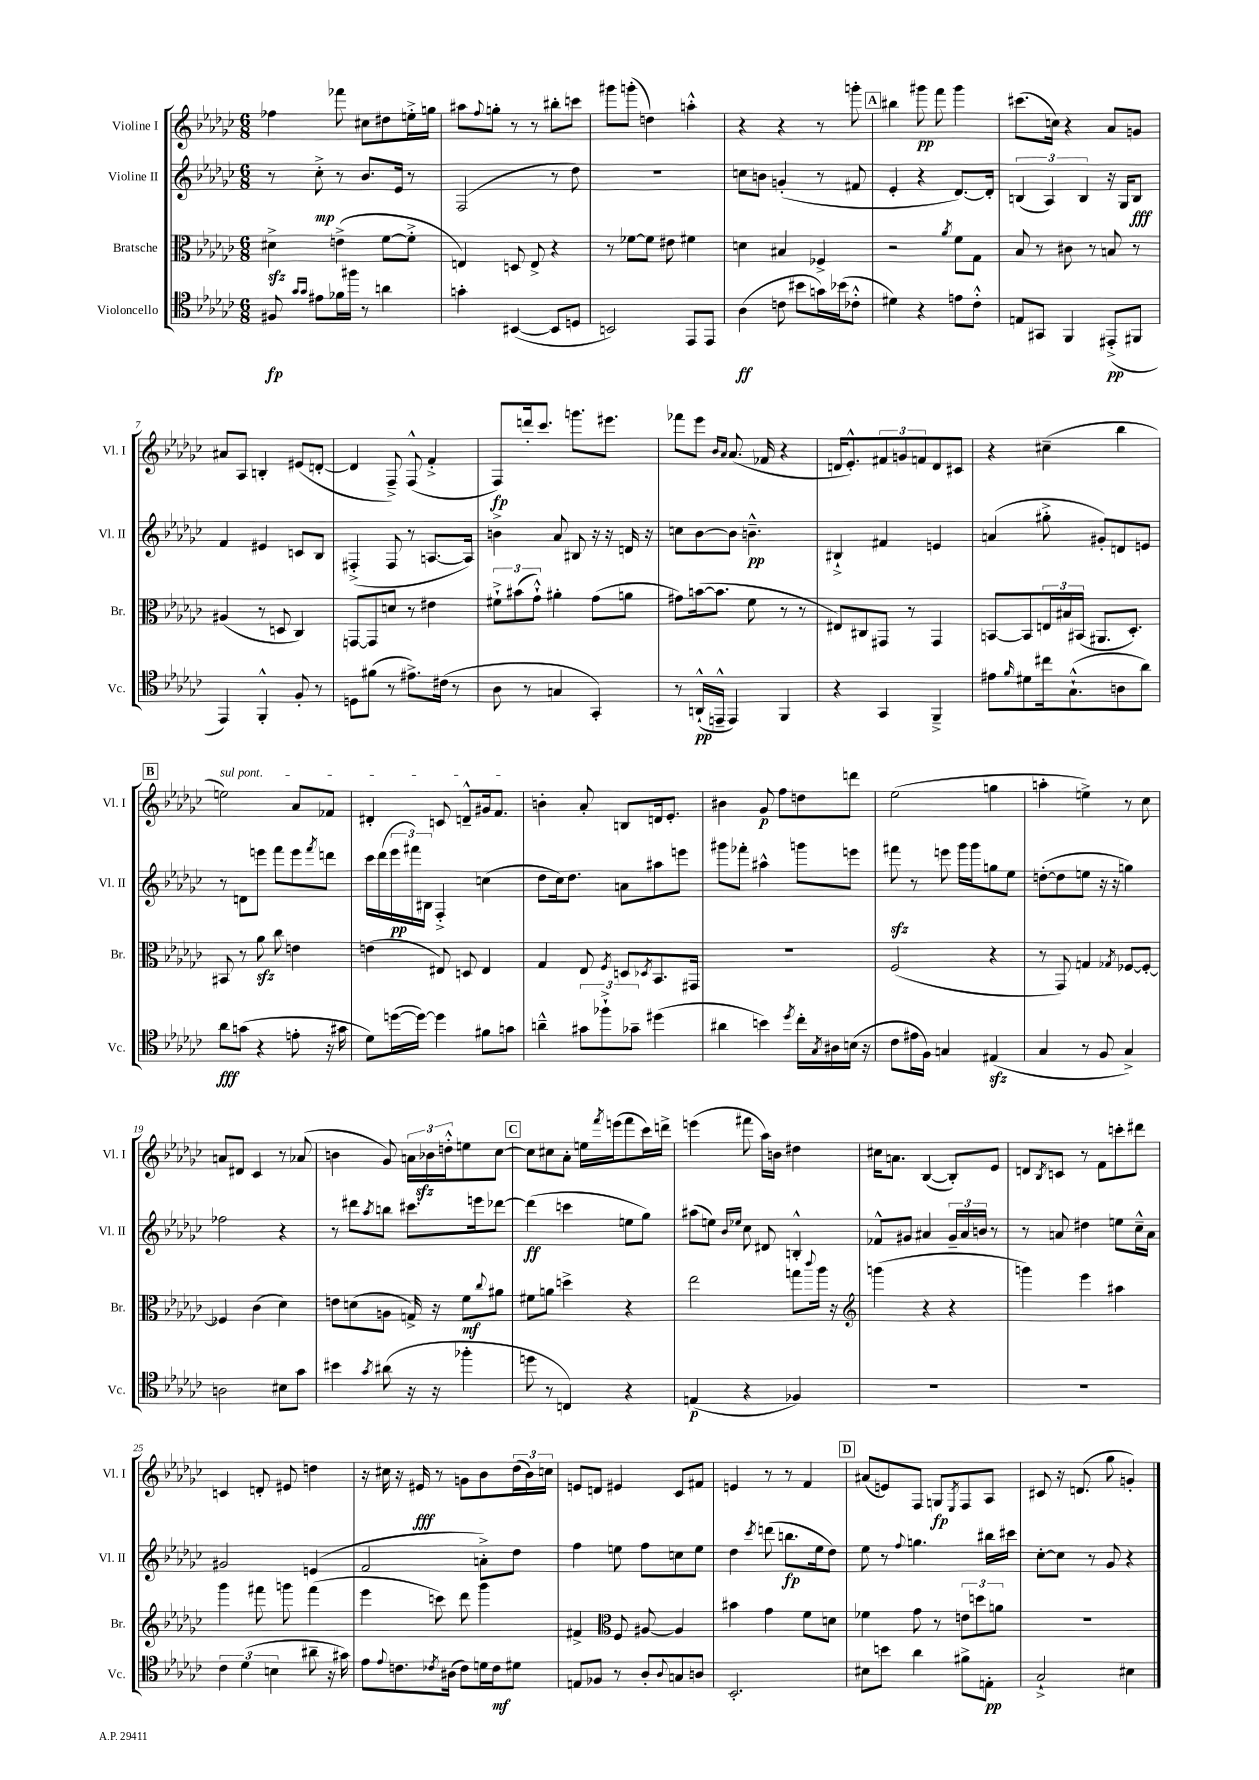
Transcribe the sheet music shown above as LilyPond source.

<<
\new StaffGroup <<
\new Staff = "s0" \with { instrumentName = "Violine I" shortInstrumentName = "Vl. I" } {
    \clef treble \key ges \major \numericTimeSignature \time 6/8
    fes''4 fes'''8 cis''8 dis''8 e''16-.-> g''16 |
    ais''8 \appoggiatura { f''8 } g''8-. r8 r8 bis''8-. c'''8 |
    gis'''8 g'''8-.( d''4) a''4-.-^ |
    r4 r4 r8 g'''8-. |
    \mark \markup { \box "A" } bis''4 gis'''8\pp f'''8 gis'''4 |
    cis'''8.( c''16) r4 aes'8 g'8 |
    ais'8 aes8 b4-. eis'8( d'8~-. |
    d'4 f8--->) f8-^( f'4-.-> |
    f8\fp) d'''16-. ces'''8. g'''8. eis'''8. |
    fes'''8 ees'''8 \grace { bes'16 aes'16 } aes'8.( fes'16 r4 |
    d'16 ees'8.-.-^) \tuplet 3/2 { fis'8 g'8 f'8 } d'8 cis'8 |
    r4 cis''4--( bes''4 |
    \mark \markup { \box "B" } \once \override TextSpanner.bound-details.left.text = \markup { \italic "sul pont." } e''2\startTextSpan) aes'8 fes'8 |
    dis'4-. c'8 d'8---^ gis'16 f'8.\stopTextSpan |
    b'4-. aes'8-. b8 d'16 ees'8.-. |
    bis'4 ges'8\p f''8 d''8 d'''8 |
    ees''2( g''4 |
    a''4-. e''4->) r8 ces''8 |
    a'8 dis'8 ces'4 r8 aes'8( |
    b'4 ges'8) \tuplet 3/2 { a'16 bes'16\sfz d''16-.-^ } e''8 ces''8~ |
    \mark \markup { \box "C" } ces''8 cis''8 aes'8-. e''16 \acciaccatura { f'''8 } e'''16( f'''8 ces'''16) d'''16-> |
    e'''4( fis'''8 aes''16) b'16 dis''4 |
    cis''16 a'8. bes4~( bes8-.) ees'8 |
    d'8 \acciaccatura { bes8 } c'8 r8 f'8 c'''8-. dis'''8 |
    c'4 d'8-. eis'8 d''4 |
    r16 cis''16 r16 eis'16\fff r8 g'8 bes'8 \tuplet 3/2 { des''16( bes'16) c''16 } |
    e'8 d'8 eis'4 ces'8 fis'8 |
    e'4 r8 r8 f'4 |
    \mark \markup { \box "D" } ais'8( e'8) f8 g8\fp \acciaccatura { ees8 } f8 aes8 |
    cis'8 r16 d'8.( ges''8 g'4-.) \bar "|." |
}
\new Staff = "s1" \with { instrumentName = "Violine II" shortInstrumentName = "Vl. II" } {
    \clef treble \key ges \major \numericTimeSignature \time 6/8
    r8 ces''8-.->\mp r8 bes'8. ees'16 r8 |
    f2( r8 des''8) |
    R2. |
    c''8 b'8 g'4-.( r8 fis'8 |
    \mark \markup { \box "A" } ees'4-. r4 des'8.~) des'16-. |
    \tuplet 3/2 { b4( aes4) b4 } r16 ges16 b8\fff |
    f'4 eis'4 c'8 bes8 |
    fis4-.->( fis8 r8 a8.~ a16) |
    b'4-> aes'8 bis8 r16 r16 d'16 r16 |
    c''8 bes'8~ bes'8 b'4.---^\pp |
    bis4-!-> fis'4 e'4 |
    a'4( gis''8-.-> gis'8-.) d'8 e'8 |
    \mark \markup { \box "B" } r8 d'8 e'''8 f'''8 e'''8 \acciaccatura { f'''8 } d'''8 |
    ces'''16 des'''16( \tuplet 3/2 { ees'''16\pp fis'''16) bis16 } f4-.-> c''4( |
    des''8 ces''16) des''8. a'8 ais''8 e'''8 |
    gis'''8 fes'''8-. ais''4-^ g'''8 e'''8 |
    fis'''8\sfz r8 e'''8 ges'''16 ges'''16 g''8 ees''8 |
    d''8~-.( d''8 e''8 r16 r16 g''4) |
    fes''2 r4 |
    r8 dis'''8 \acciaccatura { aes''8 } b''8 cis'''8. e'''16 des'''8~ |
    \mark \markup { \box "C" } des'''4\ff( c'''4 e''8 ges''8) |
    ais''8( e''8) \grace { bes'16 ees''16 } ces''8 dis'8 b4-.-^ |
    fes'8-^ gis'8 ais'4 \tuplet 3/2 { gis'16-- ais'16 b'16 } r8 |
    r8 a'8 dis''4 e''8 ces''16---^ a'16 |
    gis'2 e'4( |
    f'2 a'8-.->) des''8 |
    f''4 e''8 f''8 c''8 e''8 |
    des''4 \acciaccatura { ces'''8 } d'''8( b''8.\fp ees''16 des''8) |
    \mark \markup { \box "D" } ees''8 r8 \appoggiatura { f''8 } g''4. bis''16 cis'''16 |
    ces''8~-. ces''8 r8 ges'8 r4 \bar "|." |
}
\new Staff = "s2" \with { instrumentName = "Bratsche" shortInstrumentName = "Br." } {
    \clef alto \key ges \major \numericTimeSignature \time 6/8
    dis'4->\sfz e'4->( f'8~ f'8-.-> |
    e4) d8 e8-> r4 |
    r8 fes'8~ fes'8 eis'8 fis'4 |
    d'4 bis4 fes4-> |
    \mark \markup { \box "A" } r2 \acciaccatura { aes'8 } f'8 ges8 |
    bes8 r8 cis'8 r8 b8 r8 |
    ais4( r8 d8 ces4) |
    g,8~ g,8 d'8 r8 eis'4 |
    \tuplet 3/2 { fis'8-!-> bis'8( ges'8-!-^) } ais'4-. ges'8( a'8 |
    gis'8) b'16~( b'8. f'8 r8 r8 |
    eis8) cis8 gis,8 r8 gis,4 |
    b,8~ b,8 \tuplet 3/2 { e16 bis16 bis,16( } ais,8. des8.-.) |
    \mark \markup { \box "B" } bis,8 r8 aes'8\sfz ces''8 e'4 |
    e'4( eis8) d8 eis4 |
    ges4 ees8 \acciaccatura { f8 } d8 \acciaccatura { des8 } bes,8. gis,16 |
    R2. |
    f2( r4 |
    r8 ges,8) g4 \acciaccatura { ges8 } fes8~ fes8~-. |
    fes4 ces'4( des'4) |
    e'8 d'8( a8 g16->) r16 f'8\mf \appoggiatura { ces''8 } ais'8 |
    \mark \markup { \box "C" } fis'8 a'8 d''4-> r4 |
    ees''2 g''8 \appoggiatura { ces'''8 } aes''16 r16 |
    \clef treble g'''4( r4 r4 |
    g'''4) ees'''4 ais''4 |
    ges'''4 fis'''8 g'''8 fis'''4( |
    ees'''4 c'''8) des'''8 ges'''4 |
    fis'4-> \clef alto f8 ais8~ ais4 |
    bis'4 ges'4 f'8 d'8 |
    \mark \markup { \box "D" } fes'4 ges'8 r8 \tuplet 3/2 { e'8 d''8 a'8 } |
    R2. \bar "|." |
}
\new Staff = "s3" \with { instrumentName = "Violoncello" shortInstrumentName = "Vc." } {
    \clef tenor \key ges \major \numericTimeSignature \time 6/8
    fis8\fp \grace { ges'16 ges'16 } eis'8 fes'16 fis''16 r8 a'4 |
    g'4-. bis,4~( bis,8 d8 |
    b,2) ees,8 ees,8 |
    aes4\ff( c'8 bis'8 g'16) bes'16( ces'8-.-^ |
    \mark \markup { \box "A" } dis'4) r4 e'8 ces'8-.-^ |
    e8 gis,8 f,4 eis,8-.->\pp( fis,8 |
    ees,4) f,4-.-^ f8-. r8 |
    d8 fis'8( r8 eis'8.->) cis'16( r8 |
    aes8 r8 g4 ges,4-.) |
    r8 a,16-!-^\pp( e,16---^ e,4) f,4 |
    r4 ges,4 f,4---> |
    eis'8 \grace { f'16 } dis'8 cis''16 ges8.-!-^( a8 aes'8) |
    \mark \markup { \box "B" } aes'8\fff g'8( r4 e'8-. r16 gis'16 |
    des'8) d''16~( d''16~) d''4 fis'8 g'8 |
    a'4---^ \tuplet 3/2 { gis'8 fes''8-!-> ges'8-- } dis''4( |
    ais'4 b'4) \acciaccatura { des''8 } ces''16-. \acciaccatura { ges8 } ais16 b16( r16 |
    ces'8 eis'16 f16) g4 eis4\sfz( |
    ges4 r8 f8 ges4->) |
    a2 bis8 ges'8 |
    bis'4 \acciaccatura { ges'8 } ais'8( r16 r16 fes''4-. |
    \mark \markup { \box "C" } d''8 r8 c4) r4 |
    e4\p( r4 fes4) |
    R2. |
    R2. |
    \tuplet 3/2 { ces'4 des'4( b4 } ais'8-- r16 gis'16) |
    ees'8 \appoggiatura { ees'8 } c'8. \acciaccatura { ces'8 } ais16( ces'8) d'16 ces'16\mf dis'8 |
    e8 fes8 r8 aes8-. \appoggiatura { aes8 } g8 a8 |
    bes,2.-. |
    \mark \markup { \box "D" } bis8 b'8 aes'4 fis'8-> e8-.\pp |
    ges2-!-> bis4 \bar "|." |
}
>>
>>
